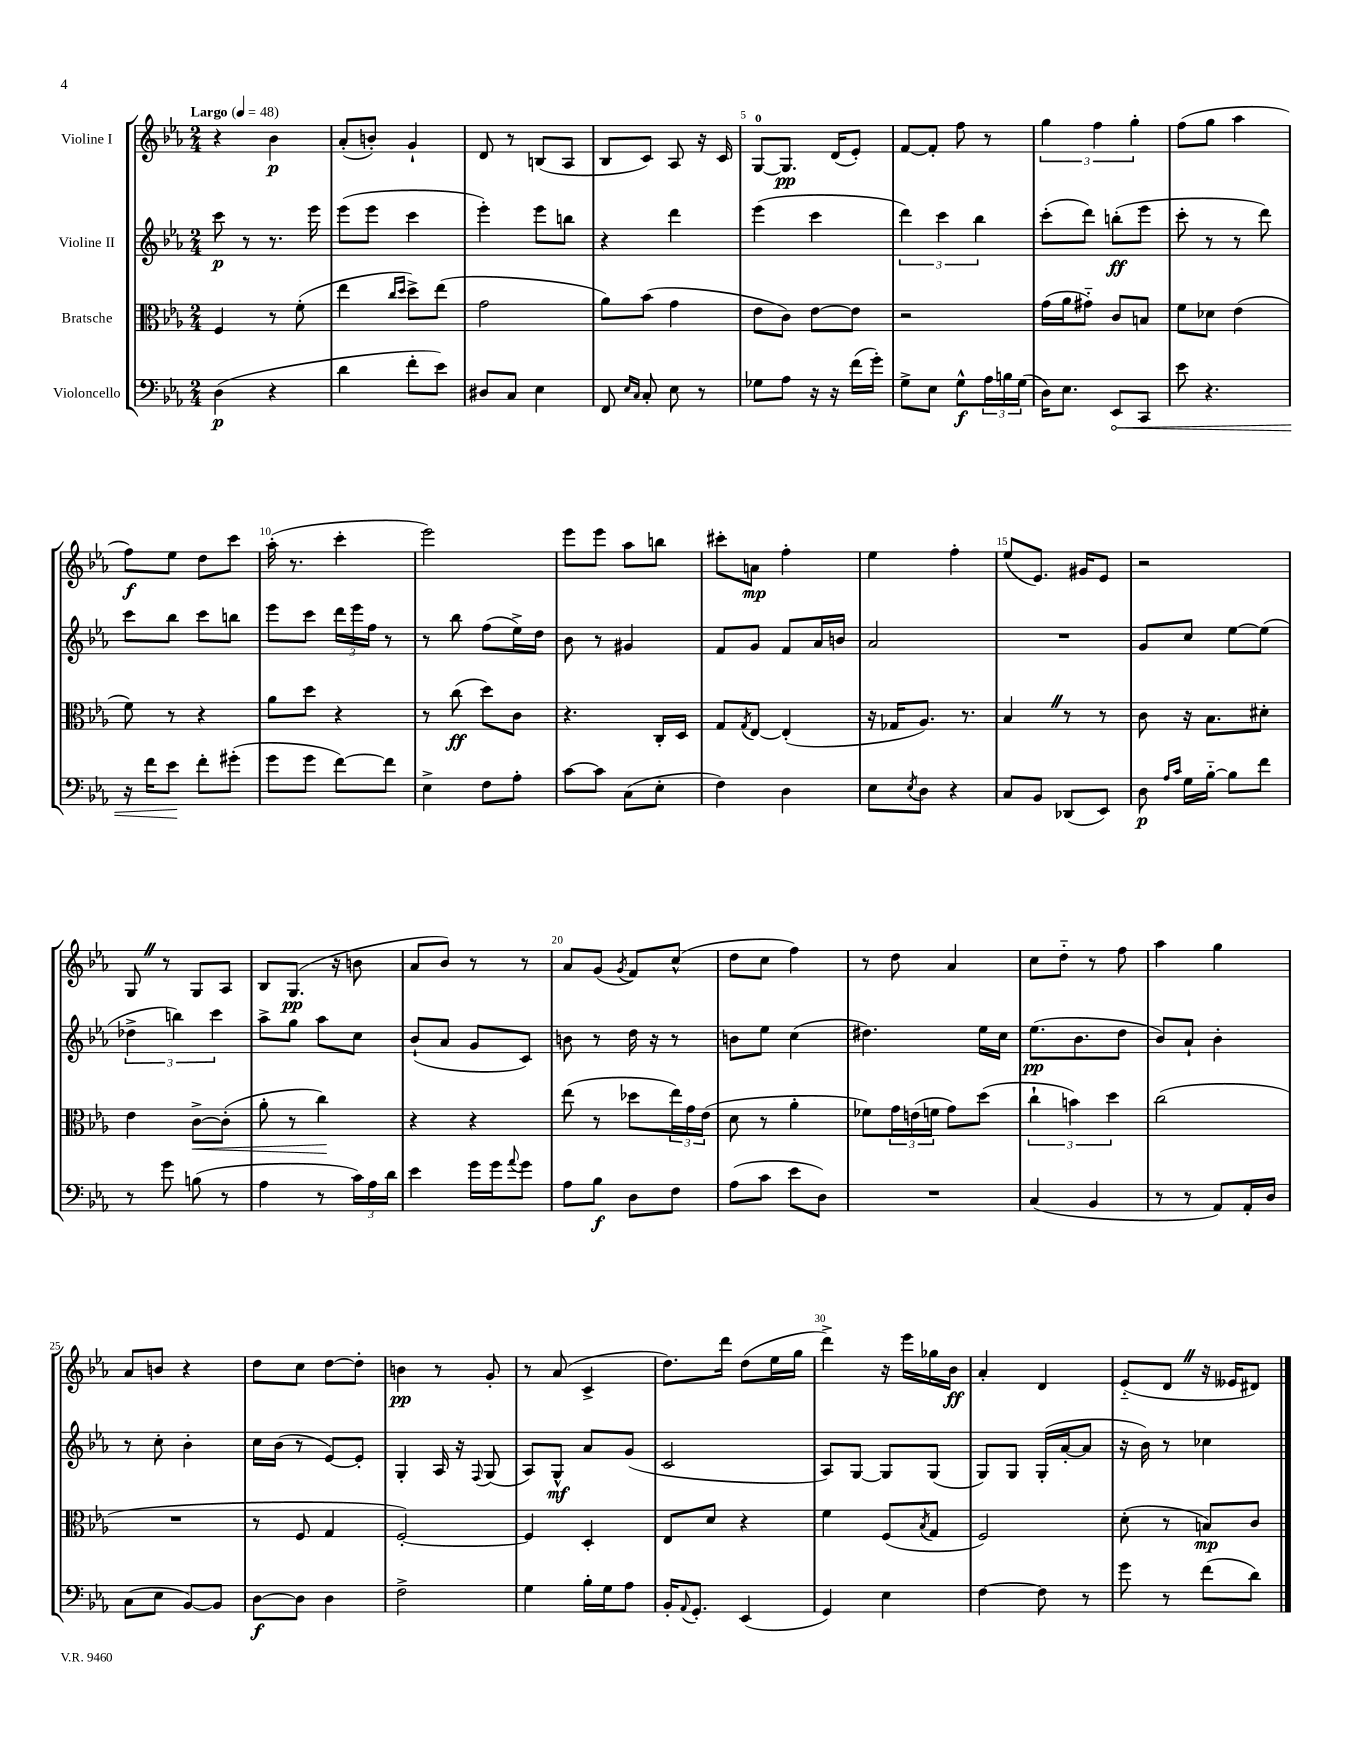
<<
\new StaffGroup <<
\new Staff = "s0" \with { instrumentName = "Violine I" } {
    \clef treble \key ees \major \numericTimeSignature \time 2/4 \tempo "Largo" 4 = 48
    r4 bes'4\p |
    aes'8-.( b'8-.) g'4-! |
    d'8 r8 b8( aes8 |
    bes8 c'8) aes8 r16 c'16 |
    g8-0~ g8.\pp d'16( ees'8-.) |
    f'8~ f'8-. f''8 r8 |
    \tuplet 3/2 { g''4 f''4 g''4-. } |
    f''8( g''8 aes''4 |
    f''8\f) ees''8 d''8 c'''8 |
    aes''16-.( r8. c'''4-. |
    ees'''2) |
    ees'''8 ees'''8 aes''8 b''8 |
    cis'''8-. a'8\mp f''4-. |
    ees''4 f''4-. |
    ees''8( ees'8.) gis'16 ees'8 |
    r2 |
    g8 \once \override BreathingSign.text = \markup { \musicglyph "scripts.caesura.straight" } \breathe r8 g8 aes8 |
    bes8 g8.\pp( r16 b'8 |
    aes'8 bes'8) r8 r8 |
    aes'8 g'8( \acciaccatura { g'8 } f'8) c''8-^( |
    d''8 c''8 f''4) |
    r8 d''8 aes'4 |
    c''8 d''8-_ r8 f''8 |
    aes''4 g''4 |
    aes'8 b'8 r4 |
    d''8 c''8 d''8~ d''8-. |
    b'4\pp r8 g'8-. |
    r8 aes'8( c'4-> |
    d''8.) d'''16 d''8( ees''16 g''16 |
    d'''4->) r16 ees'''16 ges''16 bes'16\ff |
    aes'4-. d'4 |
    ees'8-_( d'8 \once \override BreathingSign.text = \markup { \musicglyph "scripts.caesura.straight" } \breathe r16 eeses'16 dis'8) \bar "|." |
}
\new Staff = "s1" \with { instrumentName = "Violine II" } {
    \clef treble \key ees \major \numericTimeSignature \time 2/4
    c'''8\p r8 r8. ees'''16 |
    ees'''8( ees'''8 c'''4 |
    ees'''4-.) ees'''8 b''8 |
    r4 d'''4 |
    ees'''4( c'''4 |
    \tuplet 3/2 { d'''4) c'''4 bes''4 } |
    c'''8-.( d'''8) b''8-.\ff( ees'''8 |
    c'''8-. r8 r8 d'''8) |
    c'''8 bes''8 c'''8 b''8 |
    ees'''8 c'''8 \tuplet 3/2 { d'''16 ees'''16 f''16 } r8 |
    r8 bes''8 f''8( ees''16->) d''16 |
    bes'8 r8 gis'4 |
    f'8 g'8 f'8 aes'16 b'16 |
    aes'2 |
    R2 |
    g'8 c''8 ees''8~ ees''8( |
    \tuplet 3/2 { des''4-> b''4) c'''4 } |
    aes''8-> g''8 aes''8 c''8 |
    bes'8-!( aes'8 g'8 c'8) |
    b'8 r8 d''16 r16 r8 |
    b'8 ees''8 c''4( |
    dis''4.) ees''16 c''16 |
    ees''8.\pp( bes'8. d''8 |
    bes'8) aes'8-! bes'4-. |
    r8 c''8-. bes'4-. |
    c''16 bes'16( r8 ees'8~) ees'8-. |
    g4-. aes16 r16 \appoggiatura { f8 } g8( |
    aes8) g8-^\mf aes'8 g'8( |
    c'2 |
    aes8) g8~ g8 g8( |
    g8) g8 g16-.( aes'16~-. aes'8 |
    r16 bes'16) r8 ces''4 \bar "|." |
}
\new Staff = "s2" \with { instrumentName = "Bratsche" } {
    \clef alto \key ees \major \numericTimeSignature \time 2/4
    f4 r8 f'8-.( |
    ees''4 \grace { c''16 d''16 } d''8->) ees''8( |
    g'2 |
    aes'8) bes'8( g'4 |
    ees'8 c'8) ees'8~ ees'8 |
    r2 |
    g'16( aes'16 gis'8-_) c'8 b8 |
    f'8 des'8 ees'4( |
    f'8) r8 r4 |
    aes'8 d''8 r4 |
    r8 c''8\ff( d''8) c'8 |
    r4. c16-. d16 |
    g8 \acciaccatura { g8 } ees8~ ees4-.( |
    r16 ges16 aes8.) r8. |
    bes4 \once \override BreathingSign.text = \markup { \musicglyph "scripts.caesura.straight" } \breathe r8 r8 |
    c'8 r16 bes8. dis'8-. |
    ees'4 c'8~->\< c'8-.( |
    aes'8-. r8 c''4\!) |
    r4 r4 |
    ees''8( r8 des''8 \tuplet 3/2 { ees''16) g'16 ees'16( } |
    d'8 r8 aes'4-. |
    fes'8) \tuplet 3/2 { g'16 e'16( f'16 } g'8) d''8( |
    \tuplet 3/2 { c''4-! b'4) d''4 } |
    c''2( |
    R2 |
    r8 f8 g4 |
    f2~-.) |
    f4 d4-. |
    ees8 d'8 r4 |
    f'4 f8( \acciaccatura { bes8 } g8 |
    f2) |
    d'8-.( r8 b8\mp) c'8 \bar "|." |
}
\new Staff = "s3" \with { instrumentName = "Violoncello" } {
    \clef bass \key ees \major \numericTimeSignature \time 2/4
    d4\p( r4 |
    d'4 f'8-. ees'8) |
    dis8 c8 ees4 |
    f,8 \grace { ees16 c16 } c8-. ees8 r8 |
    ges8 aes8 r16 r16 f'16( g'16-.) |
    g8-> ees8 g8-^\f \tuplet 3/2 { aes16 b16 g16( } |
    d16) ees8. \once \override Hairpin.circled-tip = ##t ees,8\< c,8 |
    ees'8 r4. |
    r16 f'16 ees'8\! f'8-. gis'8-.( |
    g'8 g'8 f'8~) f'8 |
    ees4-> f8 aes8-. |
    c'8~ c'8 c8( ees8-. |
    f4) d4 |
    ees8 \acciaccatura { ees8 } d8 r4 |
    c8 bes,8 des,8( ees,8) |
    d8\p \grace { aes16 c'16 } g16 bes16~-_ bes8 f'8 |
    r8 g'8 b8( r8 |
    aes4 r8 \tuplet 3/2 { c'16) aes16 d'16 } |
    ees'4 g'16 g'16 \appoggiatura { aes'8 } g'8 |
    aes8 bes8\f d8 f8 |
    aes8( c'8 ees'8 d8) |
    R2 |
    c4( bes,4 |
    r8 r8 aes,8) aes,16-. d16 |
    c8( ees8 bes,8~) bes,8 |
    d8~\f d8 d4 |
    f2-> |
    g4 bes16-. g16 aes8 |
    bes,16-. \appoggiatura { aes,8 } g,8.-. ees,4( |
    g,4) ees4 |
    f4~ f8 r8 |
    g'8 r8 f'8( d'8) \bar "|." |
}
>>
>>
\layout { \context { \Score \override BarNumber.break-visibility = ##(#f #t #t) barNumberVisibility = #(every-nth-bar-number-visible 5) } }
